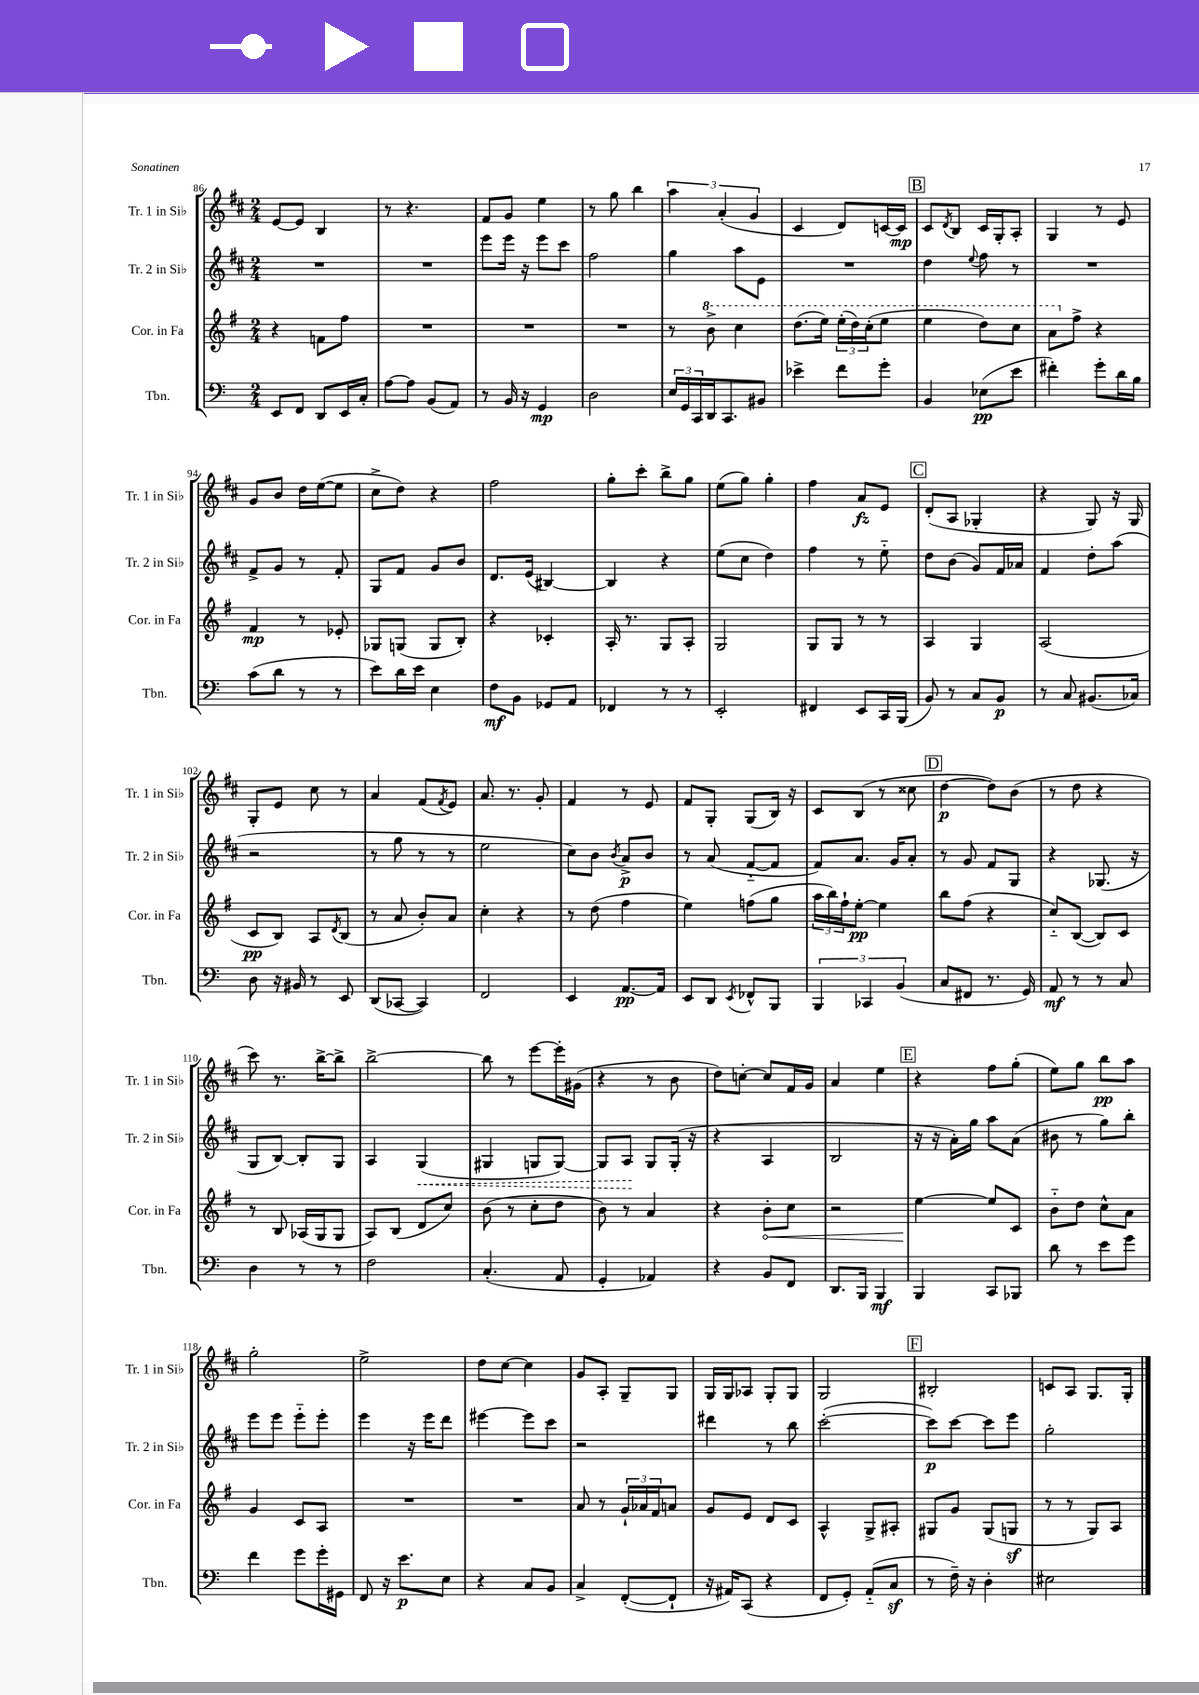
<<
\new StaffGroup <<
\new Staff = "s0" \with { instrumentName = "Tr. 1 in Sib" shortInstrumentName = "Tr. 1 in Sib" } {
    \clef treble \key d \major \numericTimeSignature \time 2/4
    e'8~ e'8 b4 |
    r8 r4. |
    fis'8 g'8 e''4 |
    r8 g''8 b''4 |
    \tuplet 3/2 { a''4 a'4-.( g'4 } |
    cis'4 d'8) c'16~ c'16\mp |
    \mark \markup { \box "B" } cis'8 \acciaccatura { d'8 } b8 cis'16 g16-. a8-. |
    g4 r8 e'8 |
    g'8 b'8 d''16 e''16~( e''8 |
    cis''8-> d''8) r4 |
    fis''2 |
    g''8-. cis'''8-. b''8-> g''8 |
    e''8( g''8) g''4-. |
    fis''4 a'8\fz e'8 |
    \mark \markup { \box "C" } d'8-.( a8 ges4-. |
    r4 g8) r16 g16 |
    g8-. e'8 cis''8 r8 |
    a'4 fis'8( \acciaccatura { fis'8 } e'8) |
    a'8. r8. g'8-. |
    fis'4 r8 e'8 |
    fis'8 g8-. g8( b16) r16 |
    cis'8 b8( r8 cisis''8 |
    \mark \markup { \box "D" } d''4~\p d''8) b'8( |
    r8 d''8 r4 |
    cis'''8) r8. b''16~-> b''8-> |
    b''2~-> |
    b''8 r8 e'''8~ e'''16-. gis'16( |
    r4 r8 b'8 |
    d''8) c''8~-. c''8 fis'16 g'16 |
    a'4 e''4 |
    \mark \markup { \box "E" } r4 fis''8 g''8-.( |
    e''8) g''8 b''8\pp a''8 |
    g''2-. |
    e''2-> |
    d''8 cis''8~ cis''4 |
    g'8 a8-. g8-- g8 |
    g16 g16 aes8 g8-. g8 |
    g2 |
    \mark \markup { \box "F" } bis2-. |
    c'8 a8 g8. g16-. \bar "|." |
}
\new Staff = "s1" \with { instrumentName = "Tr. 2 in Sib" shortInstrumentName = "Tr. 2 in Sib" } {
    \clef treble \key d \major \numericTimeSignature \time 2/4
    R2 |
    R2 |
    e'''8 e'''16 r16 e'''8 cis'''8 |
    fis''2 |
    g''4 a''8 e'8 |
    R2 |
    \mark \markup { \box "B" } d''4 \appoggiatura { e''8 } fis''8 r8 |
    R2 |
    fis'8-> g'8 r8 fis'8-. |
    g8 fis'8 g'8 b'8 |
    d'8. e'16( bis4~) |
    bis4 r4 |
    e''8( cis''8 d''4) |
    fis''4 r8 e''8-_ |
    \mark \markup { \box "C" } d''8 b'8( g'8) fis'16 aes'16 |
    fis'4 d''8-. a''8( |
    r2 |
    r8 g''8 r8 r8 |
    e''2 |
    cis''8) b'8 \acciaccatura { b'8 } a'8->\p b'8 |
    r8 a'8( fis'8~-_ fis'8 |
    fis'8) a'8. g'16 a'8-. |
    \mark \markup { \box "D" } r8 g'8 fis'8 g8 |
    r4 ges8.( r16 |
    g8 b8~) b8-. g8 |
    a4 \once \override Hairpin.style = #'dashed-line g4\<( |
    gis4 g8 g8~) |
    g8 a8\! g8 g16-.( r16 |
    r4 a4 |
    b2 |
    \mark \markup { \box "E" } r16 r16 a'16-.) g''16 a''8 a'8( |
    bis'8 r8 g''8) b''8-. |
    e'''8 e'''8 e'''8-_ e'''8-. |
    e'''4 r16 e'''16 d'''8 |
    eis'''4~ eis'''8 cis'''8 |
    r2 |
    dis'''4 r8 b''8 |
    cis'''2~-.( |
    \mark \markup { \box "F" } cis'''8\p) cis'''8~ cis'''8 e'''8 |
    g''2-. \bar "|." |
}
\new Staff = "s2" \with { instrumentName = "Cor. in Fa" shortInstrumentName = "Cor. in Fa" } {
    \clef treble \key g \major \numericTimeSignature \time 2/4
    r4 f'8 fis''8 |
    R2 |
    R2 |
    R2 |
    r8 \ottava #1 b''8-> c'''4 |
    d'''8.( e'''16) \tuplet 3/2 { e'''16-.( d'''16) c'''16-.( } e'''8 |
    \mark \markup { \box "B" } e'''4 d'''8) c'''8 |
    a''8 \ottava #0 fis''8-> r4 |
    fis'4\mp r8 ees'8-. |
    ges8 g8( g8 b8-.) |
    r4 ces'4-. |
    a16-. r8. g8 a8-. |
    g2 |
    g8 g8 r8 r8 |
    \mark \markup { \box "C" } a4 g4 |
    a2( |
    c'8\pp b8) a8 \acciaccatura { d'8 } b8( |
    r8 a'8 b'8-.) a'8 |
    c''4-. r4 |
    r8 d''8( fis''4 |
    e''4) f''8( g''8 |
    \tuplet 3/2 { a''16 b''16) fis''16-! } e''8~-.\pp e''4 |
    \mark \markup { \box "D" } b''8 fis''8( r4 |
    c''8-_) b8~( b8) c'8 |
    r8 b8 aes16( g16 g8 |
    a8) b8( d'8 c''8) |
    b'8( r8 c''8-. d''8 |
    b'8) r8 a'4 |
    r4 \once \override Hairpin.circled-tip = ##t b'8-.\< c''8 |
    r2 |
    \mark \markup { \box "E" } e''4~\! e''8 c'8 |
    b'8-_ d''8 c''8-^ a'8 |
    g'4 c'8 a8 |
    R2 |
    R2 |
    a'8 r8 \tuplet 3/2 { g'16-! aes'16 fis'16 } a'8 |
    g'8 e'8 d'8 c'8 |
    a4-^ g8-> ais8-. |
    \mark \markup { \box "F" } gis8 g'8 gis8( g8\sf |
    r8 r8 g8) a8 \bar "|." |
}
\new Staff = "s3" \with { instrumentName = "Tbn." shortInstrumentName = "Tbn." } {
    \clef bass \key c \major \numericTimeSignature \time 2/4
    e,8 f,8 d,8 e,16 c16-. |
    a8~ a8 b,8( a,8) |
    r8 b,16 r16 g,4\mp |
    d2 |
    \tuplet 3/2 { e16 g,16 c,16 } d,16 c,8. bis,8 |
    ees'4-> f'8 g'8-. |
    \mark \markup { \box "B" } b,4 ees8\pp( e'8 |
    fis'4-.) g'8-. d'16 b16 |
    c'8( d'8 r8 r8 |
    e'8) d'16 e'16 e4 |
    f8\mf b,8 ges,8 a,8 |
    fes,4 r8 r8 |
    e,2-. |
    fis,4 e,8 c,16 b,,16( |
    \mark \markup { \box "C" } b,8) r8 c8 b,8\p |
    r8 c8 bis,8.( ces16) |
    d8 r16 bis,16 r8 e,8 |
    d,8( ces,8~ ces,4) |
    f,2 |
    e,4 a,8.~\pp a,16 |
    e,8 d,8 \acciaccatura { e,8 } fes,8-^ b,,8 |
    \tuplet 3/2 { b,,4 ces,4 b,4( } |
    \mark \markup { \box "D" } c8 fis,8 r8. g,16) |
    a,8\mf r8 r8 c8 |
    d4 r8 r8 |
    f2 |
    c4.-.( a,8 |
    g,4-. aes,4) |
    r4 b,8 f,8 |
    d,8. b,,16 b,,4\mf |
    \mark \markup { \box "E" } b,,4 c,8 bes,,8 |
    d'8 r8 e'8 g'8 |
    f'4 g'8 g'16-. gis,16 |
    f,8 r16 e'8.\p e8 |
    r4 c8 b,8 |
    c4-> f,8~-.( f,8-! |
    r16 ais,16) c,8( r4 |
    f,8 g,8-.) a,8-_( c8\sf |
    \mark \markup { \box "F" } r8 f16--) r16 d4-. |
    eis2 \bar "|." |
}
>>
>>
\layout { \context { \Score currentBarNumber = #86 } }
